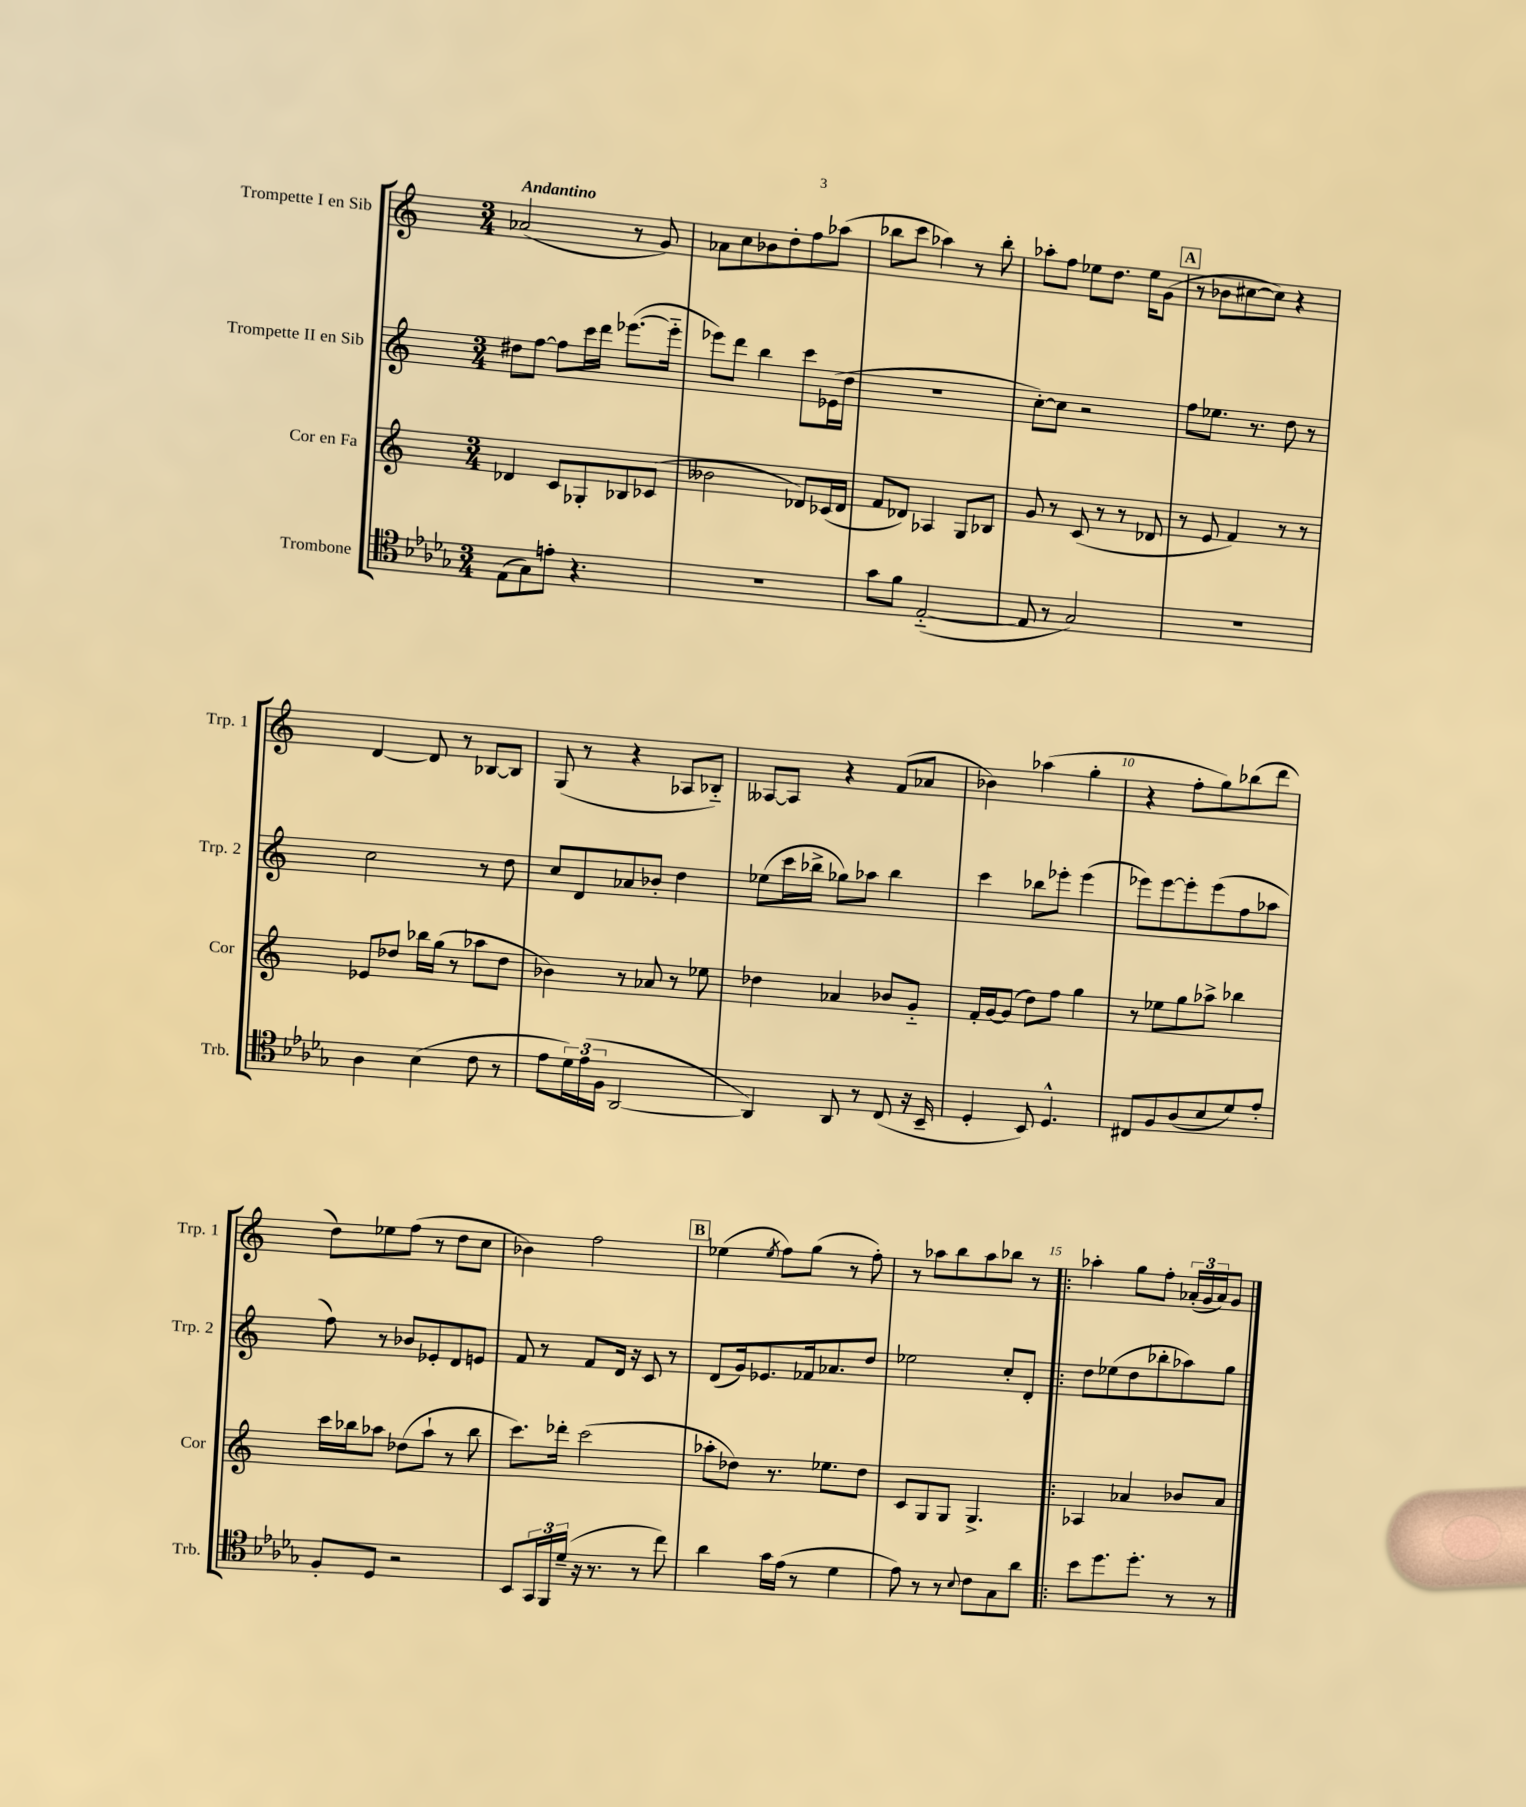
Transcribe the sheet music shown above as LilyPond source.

<<
\new StaffGroup <<
\new Staff = "s0" \with { instrumentName = "Trompette I en Sib" shortInstrumentName = "Trp. 1" } {
    \clef treble \key c \major \numericTimeSignature \time 3/4 \tempo "Andantino"
    aes'2( r8 g'8) |
    aes'8 c''8 bes'8 d''8-. f''8 aes''8( |
    bes''8 c'''8 aes''4) r8 bes''8-. |
    aes''8-. f''8 ees''8 d''8. ees''16 g'8( |
    \mark \markup { \box "A" } r8 bes'8 cis''8~ cis''8) r4 |
    d'4~ d'8 r8 bes8~ bes8 |
    g8( r8 r4 aes8 bes8-_) |
    aeses8~ aeses8 r4 f'8( aes'8 |
    bes'4) aes''4( g''4-. |
    r4 f''8-. g''8) bes''8( d'''8 |
    d''8) ees''8 f''8( r8 d''8 c''8 |
    bes'4) f''2 |
    \mark \markup { \box "B" } ees''4( \acciaccatura { ees''8 } f''8) g''8( r8 f''8-.) |
    r8 aes''8 b''8 aes''8 bes''8 r8 |
    \bar ".|:" aes''4-. g''8 f''8-. \tuplet 3/2 { aes'16-.( g'16 aes'16) } g'8 \bar "|." |
}
\new Staff = "s1" \with { instrumentName = "Trompette II en Sib" shortInstrumentName = "Trp. 2" } {
    \clef treble \key c \major \numericTimeSignature \time 3/4
    dis''8 f''8~ f''8 c'''16 d'''16 ees'''8.~( ees'''16-_ |
    ees'''8) d'''8 b''4 c'''8 ees'16( d''16 |
    R2. |
    c''8~-.) c''8 r2 |
    \mark \markup { \box "A" } f''8 ees''8. r8. d''8 r8 |
    c''2 r8 d''8 |
    c''8 d'8 aes'8 bes'8-. d''4 |
    ees''8( c'''16 bes''16-> ges''8) aes''8 bes''4 |
    c'''4 bes''8 ees'''8-. ees'''4( |
    ees'''8) ees'''8~ ees'''8-. ees'''8( f''8 aes''8 |
    f''8) r8 bes'8 ees'8-. d'8 e'8 |
    f'8 r8 f'8 d'16 r16 c'8 r8 |
    \mark \markup { \box "B" } d'8( g'16) ees'8. fes'16 aes'8. d''8 |
    ees''2 c''8-. d'8-. |
    \bar ".|:" d''8 ees''8( d''8 bes''8-. aes''8) g''8 \bar "|." |
}
\new Staff = "s2" \with { instrumentName = "Cor en Fa" shortInstrumentName = "Cor" } {
    \clef treble \key c \major \numericTimeSignature \time 3/4
    des'4 c'8 ges8-. bes8 ces'8( |
    beses'2 des'8) ces'16( des'16 |
    f'8 des'8) aes4 g8 bes8 |
    g'8 r8 c'8( r8 r8 des'8 |
    \mark \markup { \box "A" } r8 e'8 f'4) r8 r8 |
    ees'8 des''8 bes''16 g''16( r8 aes''8 des''8 |
    bes'4) r8 aes'8 r8 ees''8 |
    des''4 aes'4 bes'8 g'8-_ |
    f'16-. g'16~ g'8( d''8) f''8 g''4 |
    r8 ees''8 g''8 aes''8-> bes''4 |
    c'''16 bes''16 aes''8 des''8( aes''8-! r8 bes''8 |
    c'''8.) des'''16-. c'''2( |
    \mark \markup { \box "B" } aes''8-. des''8) r8. ees''8. des''8 |
    c'8 g8 g8 g4.-> |
    \bar ".|:" aes4 aes'4 bes'8 aes'8 \bar "|." |
}
\new Staff = "s3" \with { instrumentName = "Trombone" shortInstrumentName = "Trb." } {
    \clef tenor \key des \major \numericTimeSignature \time 3/4
    ees8( ges8) e'8-. r4. |
    R2. |
    ges'8 f'8 ees2~-_( |
    ees8 r8 ges2) |
    \mark \markup { \box "A" } R2. |
    aes4 bes4( c'8 r8 |
    ees'8 \tuplet 3/2 { des'16) ees'16( f16 } aes,2~ |
    aes,4) aes,8 r8 c8( r16 bes,16-- |
    des4-. bes,8) des4.-^ |
    cis8 f8 aes8( bes8 des'8) ees'8-. |
    f8-. des8 r2 |
    bes,8 \tuplet 3/2 { ges,16 f,16 des'16--( } r16 r8. r8 c''8) |
    \mark \markup { \box "B" } aes'4 ges'16 ees'16( r8 des'4 |
    ees'8) r8 r8 \appoggiatura { bes8 } c'8 ges8 aes'8 |
    \bar ".|:" bes'8 des''8. des''8.-. r8 r8 \bar "|." |
}
>>
>>
\layout { \context { \Score \override BarNumber.break-visibility = ##(#f #t #t) barNumberVisibility = #(every-nth-bar-number-visible 5) } }
